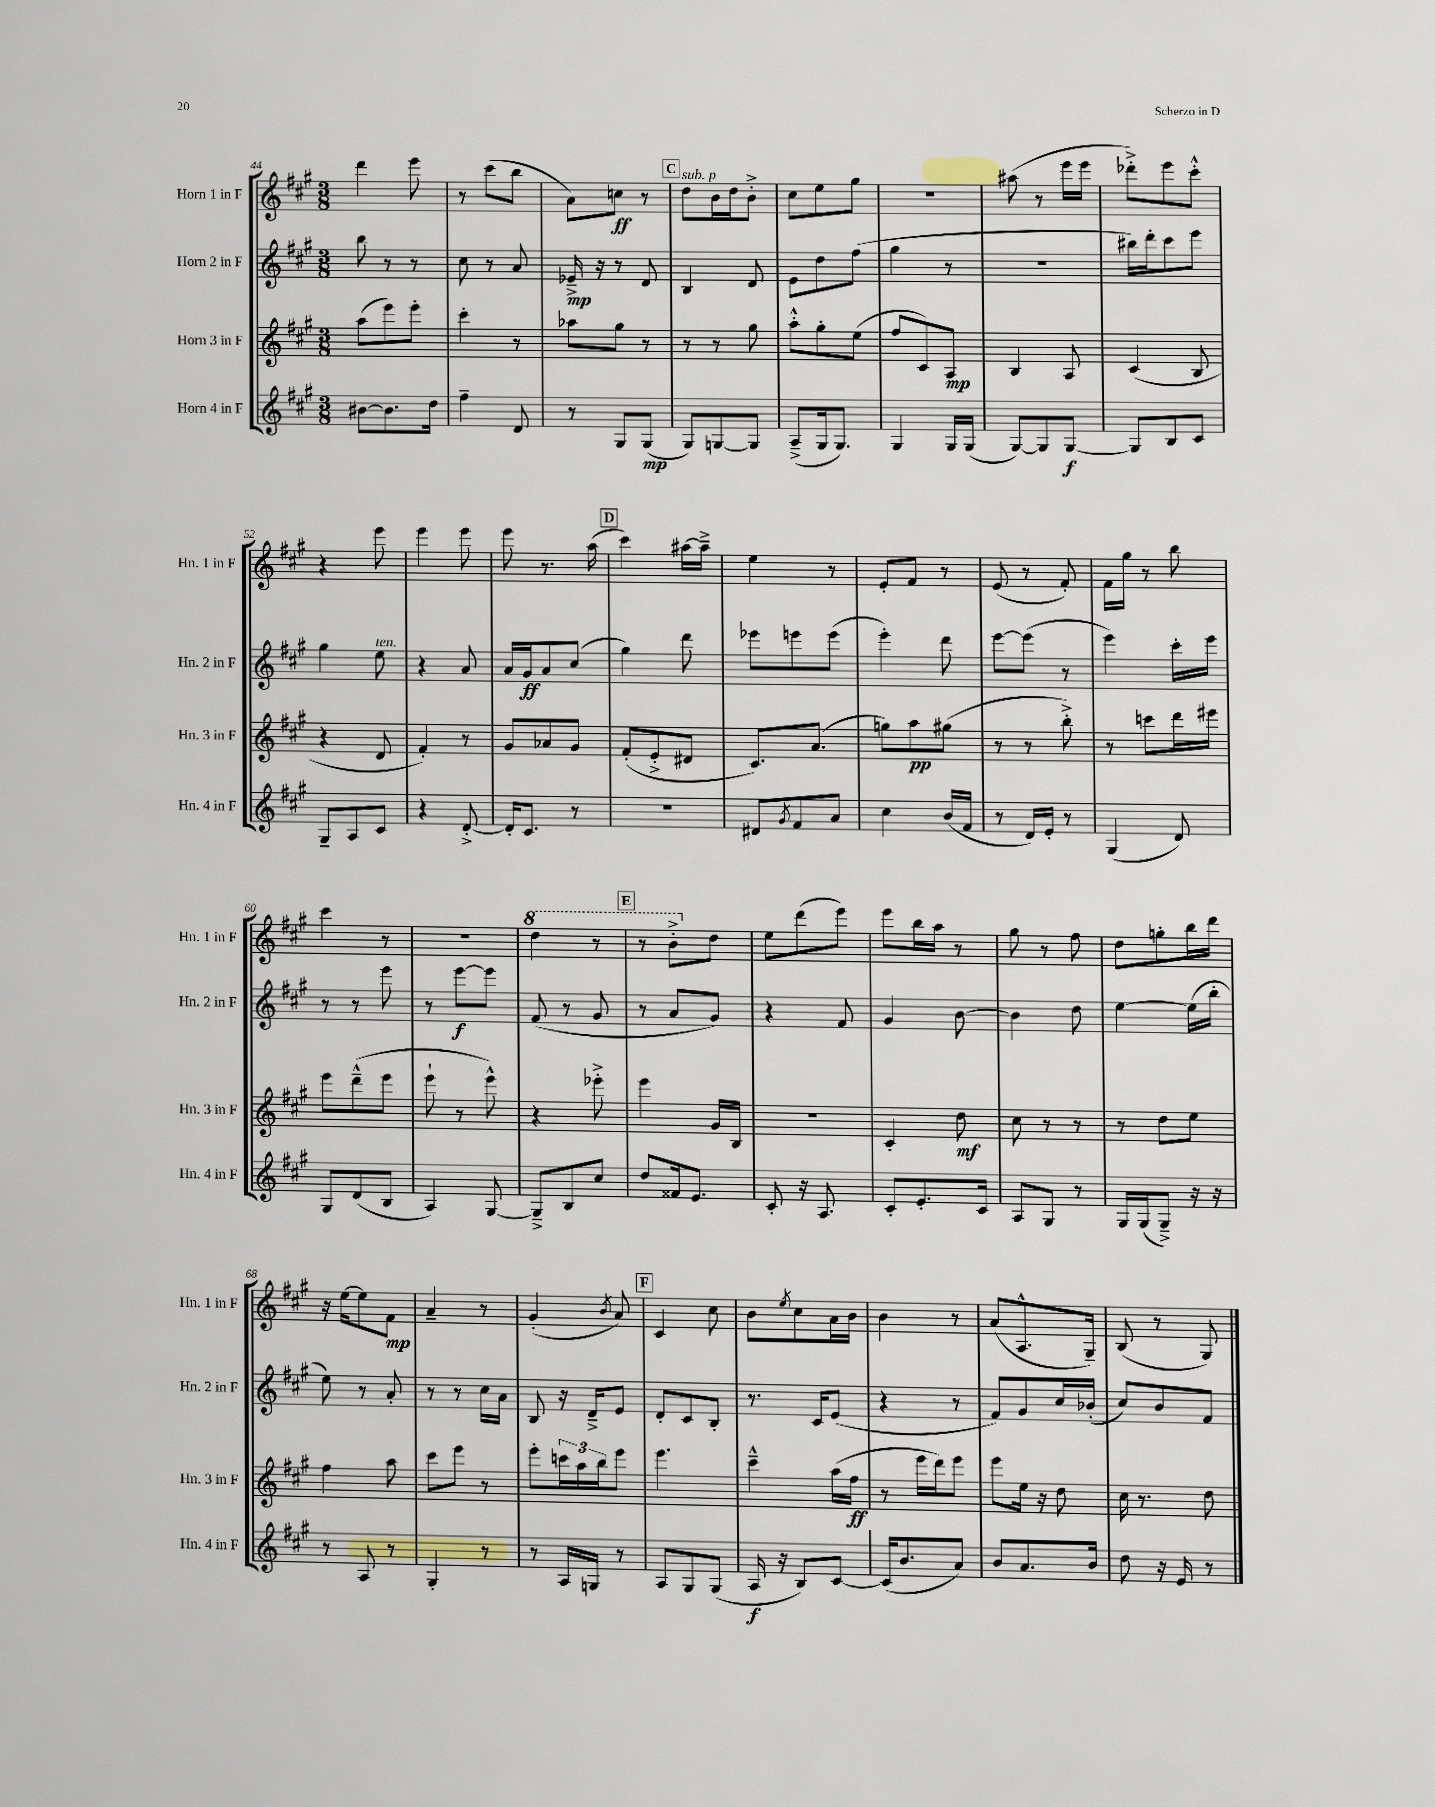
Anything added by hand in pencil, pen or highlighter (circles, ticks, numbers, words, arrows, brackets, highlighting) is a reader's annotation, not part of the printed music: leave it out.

**kern	**kern	**kern	**kern
*staff4	*staff3	*staff2	*staff1
*clefG2	*clefG2	*clefG2	*clefG2
*k[f#c#g#]	*k[f#c#g#]	*k[f#c#g#]	*k[f#c#g#]
*M3/8	*M3/8	*M3/8	*M3/8
[8b#	(8aa	8bb	4ddd
8.b#]	8eee)	8r	.
.	8eee'	8r	8eee
16dd	.	.	.
=	=	=	=
4ff#~	4ccc#'	8cc#	8r
.	.	8r	(8ccc#
8d	8r	8a	8bb
=	=	=	=
8r	8aa-	16e-~^	8a)
.	.	16r	.
8G#	8gg#	8r	8cc
(8G#	8r	8d	8r
=	=	=	=
8G#)	8r	4B	8dd
[8G	8r	.	16b
.	.	.	16dd
8G]	8gg#	8d	8b'^
=	=	=	=
(8A~^	8aa'^^	8e	8cc#
16G#	8gg#'	8dd	8ee
8.G#)	.	.	.
.	(8ee	(8ff#	8gg#
=	=	=	=
4G#	8ff#	4gg#	4.r
.	8c#)	.	.
16G#	8A	8r	.
(16G#	.	.	.
=	=	=	=
[8G#)	4B	4.r	(8aa#
8G#]	.	.	8r
[8G#	8A	.	16eee
.	.	.	16eee
=	=	=	=
8G#]	(4c#	16bb#)	8ddd-'^)
.	.	16ddd'	.
8B	.	8ccc#	8eee
8c#	8B	8eee	8ccc#'^^
=	=	=	=
8G#~	4r	4gg#	4r
8A	.	.	.
8c#	8d	8ee	8eee
=	=	=	=
4r	4f#')	4r	4eee
[8d'^	8r	8a	8eee
=	=	=	=
16d']	8g#	16a	8eee
8.c#	.	16g#	.
.	8a-	8a	8.r
8r	8g#	(8cc#	.
.	.	.	(16aa
=	=	=	=
4.r	(8f#'	4gg#)	4ccc#)
.	8e'^	.	.
.	8d#	8ddd	[16aa#
.	.	.	16aa#~^]
=	=	=	=
8d#	8.c#)	8eee-	4ee
8qg#	.	.	.
8f#	.	8eee	.
.	(8.a	.	.
8a	.	(8eee	8r
=	=	=	=
4cc#	8gg)	4eee')	8e'
.	8aa	.	8f#
(16b	(8gg#	8ddd	8r
16f#	.	.	.
=	=	=	=
8r	8r	[8eee	(8e
16d)	8r	(8eee]	8r
16e'	.	.	.
8r	8bb'^)	8r	8f#')
=	=	=	=
(4G#	8r	4eee)	16f#
.	.	.	16gg#
.	8ccc	.	8r
8d)	16ddd	16ccc#'	8bb
.	16eee#	16eee	.
=	=	=	=
8G#	8eee	8r	4ccc#
(8d	(8ddd~^^	8r	.
8B	8eee	8eee	8r
=	=	=	=
4A)	8eee`	8r	4.r
.	8r	[8eee	.
[8G#	8eee^^)	8eee]	.
=	=	=	=
8G#~^]	4r	(8f#	4ddd
8B	.	8r	.
8cc#	8eee-'^	8g#	8r
=	=	=	=
8dd	4eee	8r	8r
16f##	.	8a	8bb'^
8.e	.	.	.
.	16g#	8g#)	8dd
.	16B	.	.
=	=	=	=
8c#'	4.r	4r	8ee
16r	.	.	(8ddd
8.A	.	.	.
.	.	8f#	8eee)
=	=	=	=
8c#'	4c#'	4g#	8eee
8.e'	.	.	16bb
.	.	.	16aa
.	8dd	[8b	8r
16c#	.	.	.
=	=	=	=
8A	8cc#	4b]	8gg#
8G#	8r	.	8r
8r	8r	8dd	8ff#
=	=	=	=
16G#	8r	[4ee	8dd
(16G#	.	.	.
8G#~^)	8dd	.	8gg'
16r	8ee	(16ee]	16bb
16r	.	16bb'	16ddd
=	=	=	=
8r	4ff#	8ee)	16r
.	.	.	[16ee
8A	.	8r	8ee]
8r	8aa	8a'	8f#
=	=	=	=
4G#'	8ccc#	8r	4a~
.	8eee	8r	.
8r	8r	16cc#	8r
.	.	16a	.
=	=	=	=
8r	8eee'	8B	(4g#'
16A	24ccc	16r	.
.	24aa	.	.
16G	.	16d~^	.
.	24bb	.	.
.	.	.	8qb
8r	8eee	8e	8a)
=	=	=	=
8A	4.eee	8d'	4c#
8G#	.	8c#	.
(8G#	.	8B'	8cc#
=	=	=	=
16A	4ccc#~^^	8.r	8b
16r	.	.	.
.	.	.	8qee
8B)	.	.	8cc#
.	.	16c#	.
[8c#	(16aa	(8e	16a
.	16ff#	.	16b
=	=	=	=
(16c#]	8r	4r	4b
8.b	.	.	.
.	16eee	.	.
.	16ddd)	.	.
8a)	8eee	8r	8r
=	=	=	=
8b	8eee	8f#)	(8a
8.a	16ee	8g#	8.A^^
.	16r	.	.
.	8dd	16cc#	.
16b	.	(16b-'	16G#~)
=	=	=	=
8dd	16cc#	8cc#)	(8B
.	8.r	.	.
16r	.	8b	8r
16e	.	.	.
8r	8dd	8f#	8G#)
==	==	==	==
*-	*-	*-	*-
